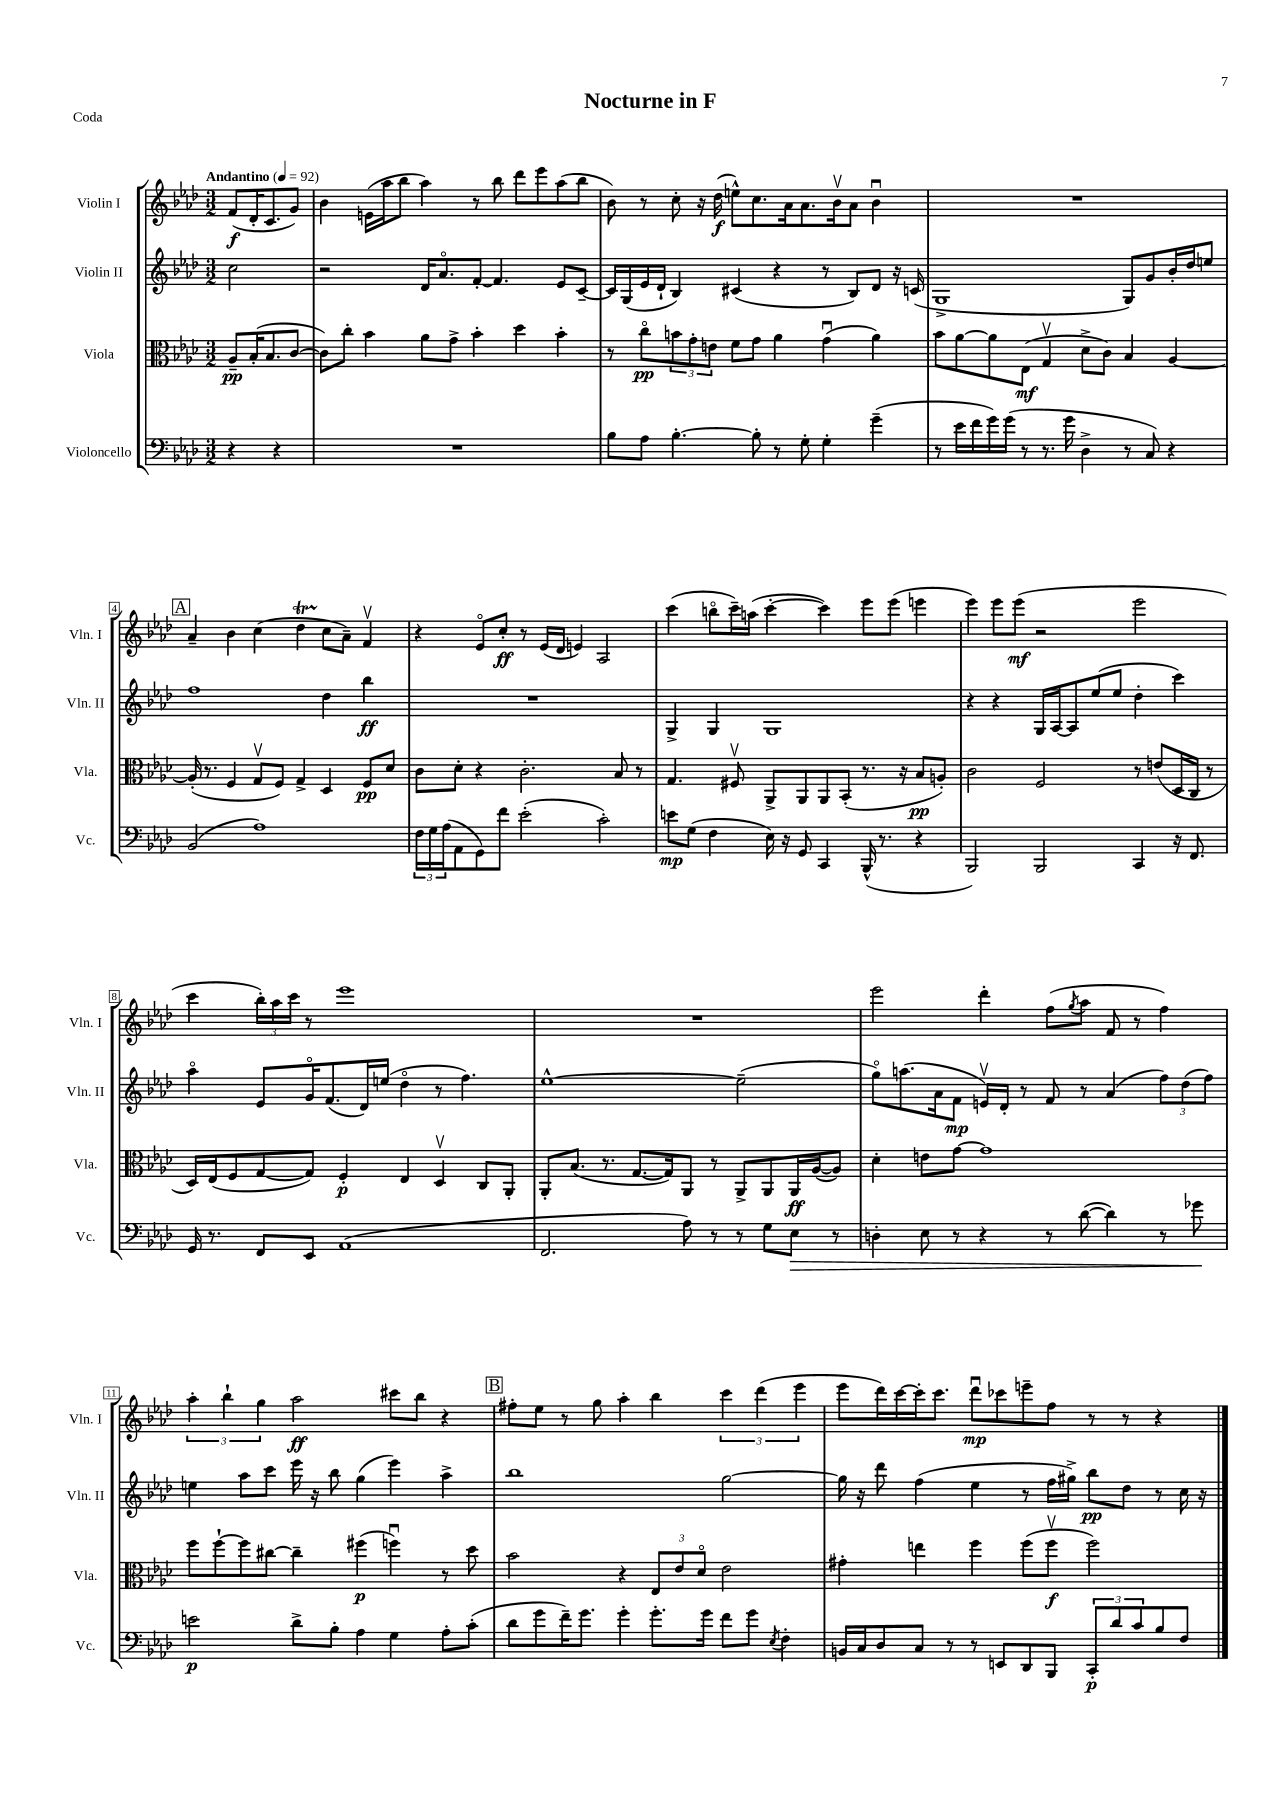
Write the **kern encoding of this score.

**kern	**kern	**kern	**kern
*staff4	*staff3	*staff2	*staff1
*clefF4	*clefC3	*clefG2	*clefG2
*k[b-e-a-d-]	*k[b-e-a-d-]	*k[b-e-a-d-]	*k[b-e-a-d-]
*M3/2	*M3/2	*M3/2	*M3/2
*MM92	*MM92	*MM92	*MM92
4r	8A-~	2cc	(8f
.	(16B-'	.	16d-'
.	8.B-	.	8.c
4r	.	.	.
.	[8c	.	8g)
=	=	=	=
1.r	8c])	2r	4b-
.	8cc'	.	.
.	4b-	.	(16e
.	.	.	16aa-
.	.	.	8bb-
.	8a-	16d-	4aa-)
.	.	8.a-o	.
.	8g^	.	.
.	4b-'	[8f'	8r
.	.	4.f]	8bb-
.	4dd-	.	8ddd-
.	.	.	8eee-
.	4b-'	8e-	(8aa-
.	.	[8c~	8bb-
=	=	=	=
8B-	8r	16c]	8b-)
.	.	(16G	.
8A-	8cco	16e-	8r
.	.	16d-`	.
[4.B-'	12b	4B-)	8cc'
.	12g'	.	.
.	.	.	16r
.	12e	.	.
.	.	.	(16dd-
.	8f	(4c#	8ee^^)
8B-']	8g	.	8.cc
8r	4a-	4r	.
.	.	.	16a-
8G'	.	.	8.a-
4G'	(4gu	8r	.
.	.	.	16b-v
.	.	8B-)	8a-
(4g~	4a-)	8d-	4b-u
.	.	16r	.
.	.	(16c	.
=	=	=	=
8r	8b-	1G^	1.r
16e-	[8a-	.	.
16f	.	.	.
16g)	8a-]	.	.
(16g	.	.	.
8r	(8E-	.	.
8.r	4Gv	.	.
16g	.	.	.
4D-^	8d-^	.	.
.	8c)	.	.
8r	4B-	8G)	.
8C)	.	8g	.
4r	[4A-	16b-'	.
.	.	16dd-	.
.	.	8ee	.
=	=	=	=
(2BB-	(16A-']	1ff	4a-~
.	8.r	.	.
.	4F	.	4b-
1A-)	8Gv	.	(4cc
.	8F)	.	.
.	4G^	.	4dd-
.	4D-	4dd-	8cc
.	.	.	8a-~)
.	8F	4bb-	4fv
.	8d-	.	.
=	=	=	=
24F	8c	1.r	4r
24G	.	.	.
(24A-	.	.	.
8AA-	8d-'	.	.
8GG)	4r	.	8e-o
8f	.	.	8cc'
(2e-'	2.c'	.	8r
.	.	.	(16e-
.	.	.	16d-
.	.	.	4e)
2c')	.	.	2A-
.	8B-	.	.
.	8r	.	.
=	=	=	=
8e	4.G	4G^	(4ccc
(8G	.	.	.
4F	.	4G	8bbo
.	8F#v	.	16ccc~)
.	.	.	(16aa
16E-)	8AA-^	1G	[4ccc'
16r	.	.	.
8GG	8AA-	.	.
4CC	8AA-	.	4ccc])
.	(8BB-'	.	.
(16BBB-^^	8.r	.	8eee-
8.r	.	.	.
.	.	.	(8eee-
.	16r	.	.
4r	8B-	.	4eee
.	8A')	.	.
=	=	=	=
2BBB-)	2c	4r	4eee-)
.	.	4r	8eee-
.	.	.	(8eee-
2BBB-	2F	16G	2r
.	.	[16A-	.
.	.	8A-]	.
.	.	(8ee-	.
.	.	8ee-	.
4CC	8r	4dd-'	2eee-
.	(8e	.	.
16r	16D-	4ccc)	.
8.FF	16C	.	.
.	8r	.	.
=	=	=	=
16GG	16D-)	4aa-o	4ccc
8.r	(16E-	.	.
.	8F	.	.
8FF	[8G	8e-	24bb-')
.	.	.	24aa-
.	.	.	24ccc
8EE-	8G])	16go	8r
.	.	(8.f	.
(1AA-	4F'	.	1eee-
.	.	16d-)	.
.	.	(16ee	.
.	4E-	4dd-o	.
.	4D-v	8r	.
.	.	4.ff)	.
.	8C	.	.
.	8AA-'	.	.
=	=	=	=
2.FF	8AA-'	[1ee-^^	1.r
.	(8.B-	.	.
.	8.r	.	.
.	[8.G	.	.
.	16G])	.	.
8A-)	8AA-	.	.
8r	8r	.	.
8r	8AA-^	(2ee-~]	.
8G	8AA-	.	.
8E-	16AA-	.	.
.	([16A-	.	.
8r	8A-])	.	.
=	=	=	=
4D'	4d-'	8ggo)	2eee-
.	.	(8.aa	.
8E-	8e	.	.
.	.	16a-	.
8r	[8g	8f	.
4r	1g]	16ev)	4ddd-'
.	.	16d-'	.
.	.	8r	.
8r	.	8f	(8ff
.	.	.	8qgg
([8d-	.	8r	8aa-
4d-])	.	(4a-	8f
.	.	.	8r
8r	.	12ff)	4ff)
.	.	(12dd-	.
8g-	.	.	.
.	.	12ff)	.
=	=	=	=
2e	8ff	4ee	6aa-'
.	[8ff`	.	.
.	.	.	6bb-`
.	8ff]	8aa-	.
.	.	.	6gg
.	[8cc#	8ccc	.
8d-^	4cc#~]	16eee-	2aa-
.	.	16r	.
8B-'	.	8bb-	.
4A-	(4ff#	(4gg	.
4G	4ffu)	4eee-)	8ccc#
.	.	.	8bb-
8A-'	8r	4aa-^	4r
(8c'	8dd-	.	.
=	=	=	=
8d-	2b-	1bb-	8ff#'
8g	.	.	8ee-
16f~)	.	.	8r
8.g	.	.	.
.	.	.	8gg
4g'	4r	.	4aa-'
8.g'	12E-	.	4bb-
.	12e-	.	.
.	12d-o	.	.
16g	.	.	.
8f	2e-	[2gg	6ccc
8g	.	.	.
.	.	.	(6ddd-
8qE-	.	.	.
4F'	.	.	.
.	.	.	6eee-
=	=	=	=
16BB	4g#'	16gg]	8eee-
16C	.	16r	.
8D-	.	8ddd-	16ddd-)
.	.	.	[16ccc
8C	4ee	(4ff	16ccc']
.	.	.	8.ccc
8r	.	.	.
8r	4ff	4ee-	8ddd-u
8EE	.	.	8ccc-
8DD-	(8ff	8r	8eee~
8BBB-	8ffv	16ff	8ff
.	.	16gg#^)	.
12CC'	2ff)	8bb-	8r
12d-	.	.	.
.	.	8dd-	8r
12c	.	.	.
8B-	.	8r	4r
8F	.	16cc	.
.	.	16r	.
==	==	==	==
*-	*-	*-	*-
